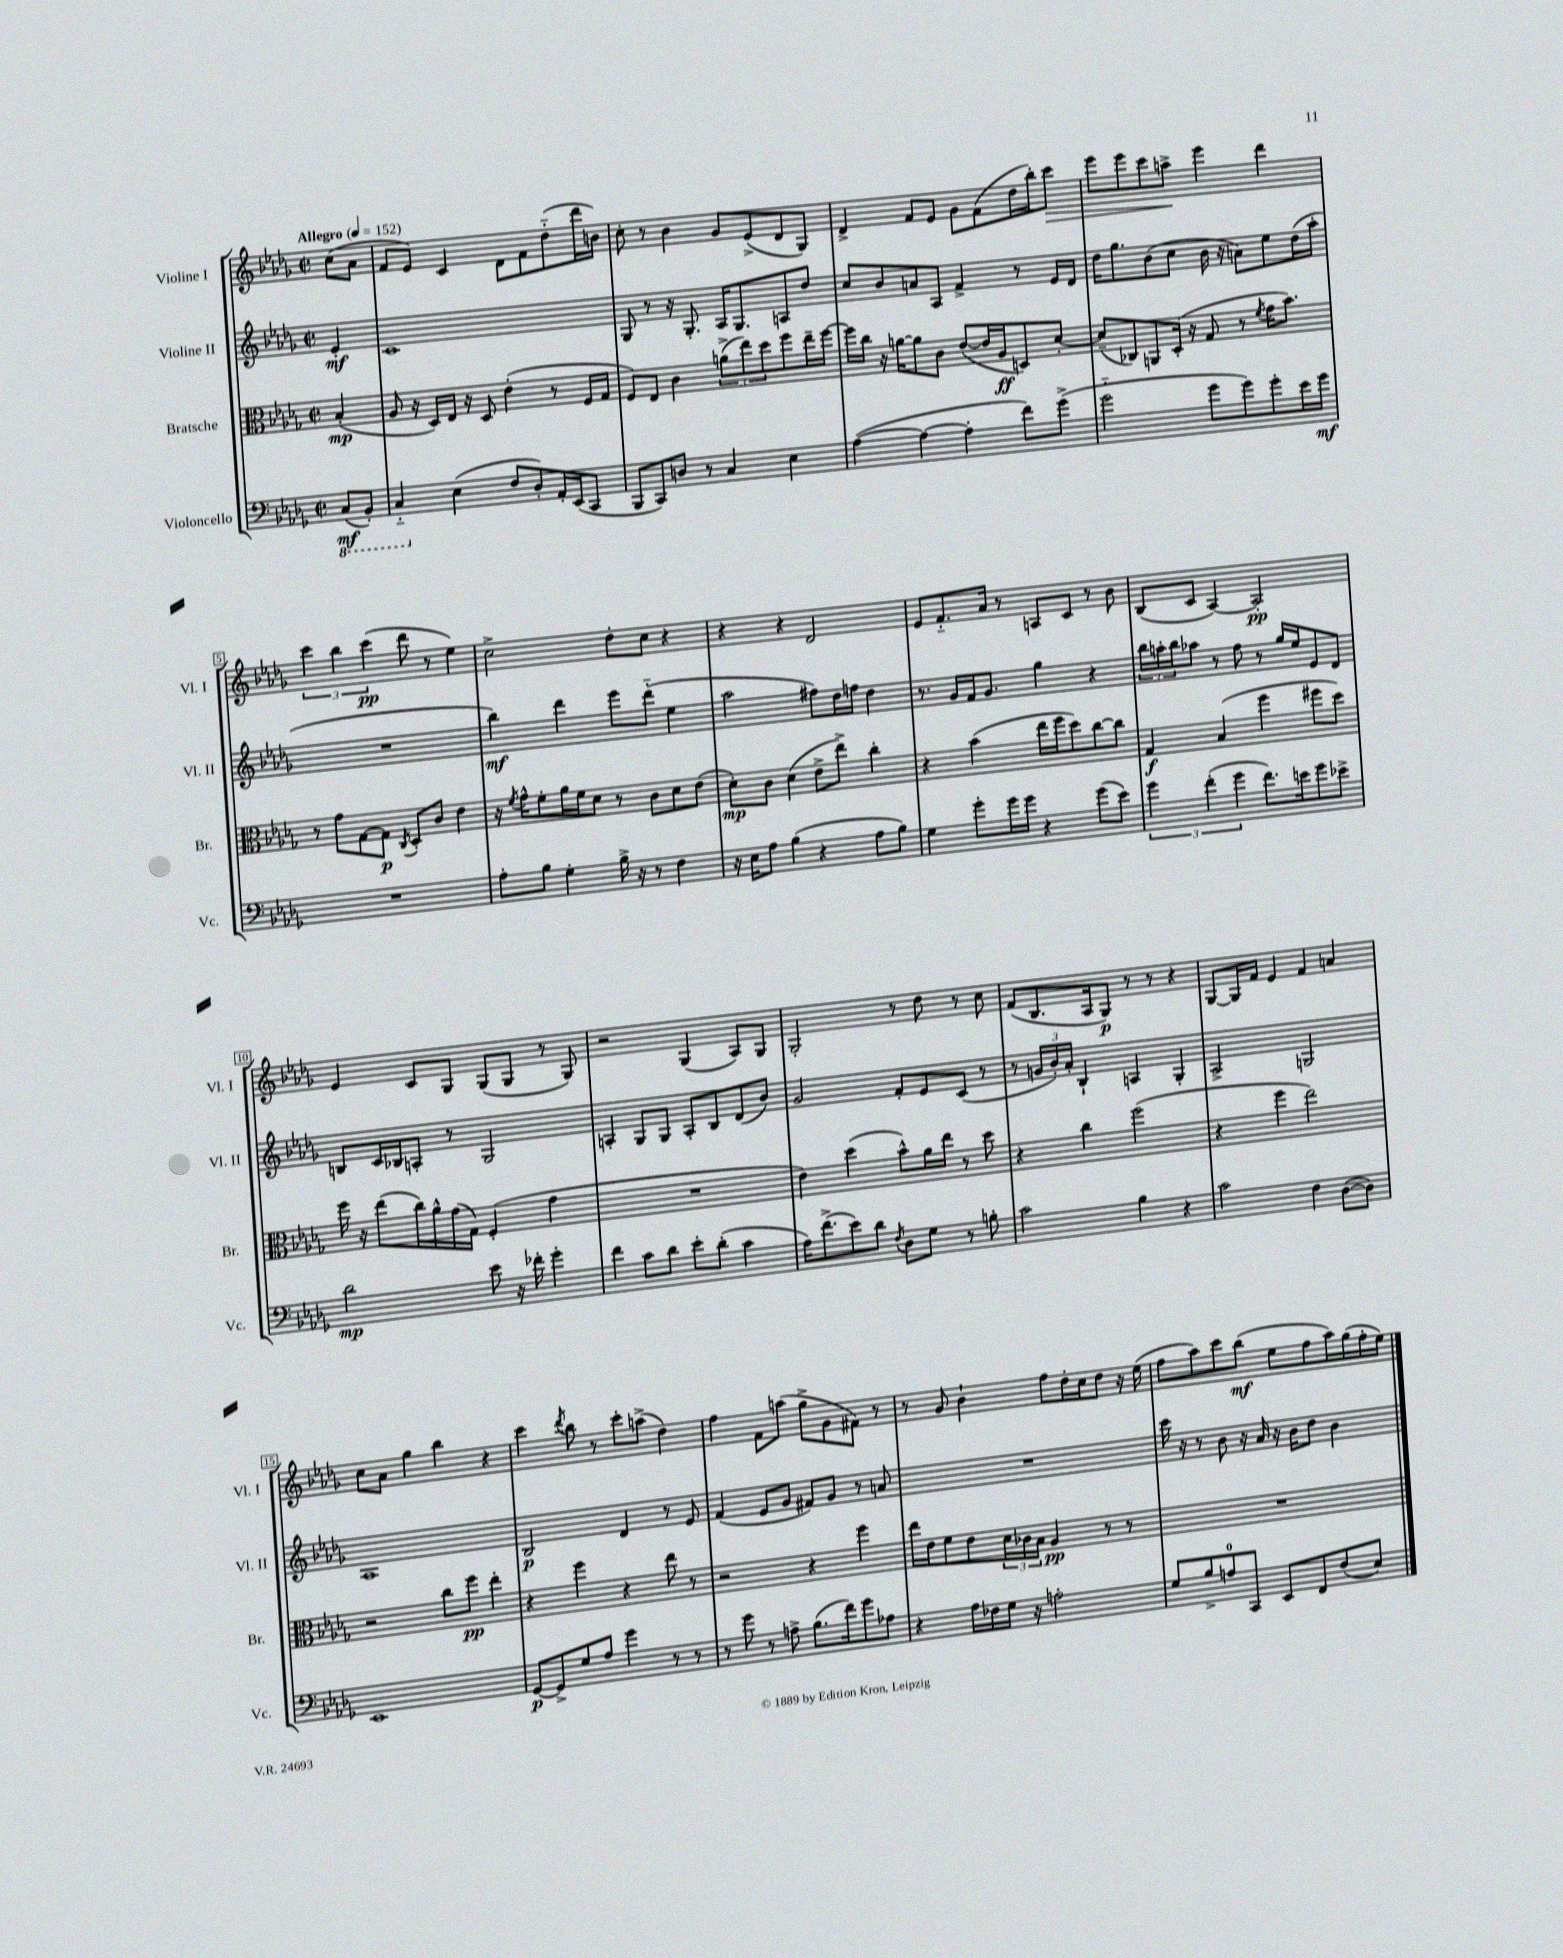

**kern	**kern	**kern	**kern
*staff4	*staff3	*staff2	*staff1
*clefF4	*clefC3	*clefG2	*clefG2
*k[b-e-a-d-g-]	*k[b-e-a-d-g-]	*k[b-e-a-d-g-]	*k[b-e-a-d-g-]
*M2/2	*M2/2	*M2/2	*M2/2
*met(c|)	*met(c|)	*met(c|)	*met(c|)
*MM152	*MM152	*MM152	*MM152
(8CC	(4B-'	4e-'	(8cc
8BBB-')	.	.	8a-
=	=	=	=
4CC'~	8A-	1c	8f
.	16r	.	8e-)
.	16D-)	.	.
(4E-	16E-	.	4c
.	16r	.	.
.	8D-	.	.
8F	(4e-'	.	8d-
8D-')	.	.	8f
16AA-'	8r	.	(8dd-'~
(16EE-	.	.	.
8CC	16F	.	16ddd-
.	16G-	.	16b)
=	=	=	=
8BBB-	8F)	8G-	8cc'
8CC)	8E-	8r	8r
8D	4c	16r	4b-
.	.	8.G-'	.
8r	.	.	.
4C	(12a^	16A-	8g-
.	.	8.G-	.
.	12ee-)	.	.
.	.	.	(8e-^
.	12dd-	.	.
4E-	8ff	8A	8d-
.	16ee-~	8dd-	8G-)
.	[16ff	.	.
=	=	=	=
([4A-	16ff]	8cc	4d-^
.	16cc	.	.
.	16r	8b-	.
.	[16a	.	.
4A-_	8a]	8a	8f
.	8c	8A-	8e-
4A-']	([8e-	4f^	8g-
.	16e-]	.	(8f
.	16A-	.	.
8f)	8D)	8r	16dd-
.	.	.	16bb-')
(8g-^	[8d-'	16e-	8ccc
.	.	16d-	.
=	=	=	=
2g-'~	(8d-~]	16dd-	8eee-
.	.	8.gg-	.
.	8C-)	.	8eee-
.	8AA	(8b-	8ccc
.	(16D-'	8cc	8aa^
.	16r	.	.
8g-	8G-	16b-	4eee-
.	.	16r	.
8g-)	8r	8a)	.
.	8qf	.	.
8g-'	16g-	8ee-	4ddd-
.	8.b-)	.	.
16e-	.	(16dd-	.
16g-	.	16aa-'	.
=	=	=	=
1r	8r	1r	6ccc
.	8g-	.	.
.	.	.	6bb-
.	[8G-	.	.
.	.	.	(6ccc
.	8G-]	.	.
.	8qC	.	.
.	8D-'	.	8ddd-
.	8c	.	8r
.	4e-	.	4ee-)
=	=	=	=
8A-'	16r	4bb-)	2cc^
.	8qf	.	.
.	16g-^^	.	.
8B-	8f'	.	.
4G-'	16a-	4ddd-	.
.	16f	.	.
.	8d-	.	.
16B-^	8r	8eee-	8dd-'
16r	.	.	.
8r	8c	(8ddd-'~	8cc
4F	8d-	4ee-	4r
.	(8e-	.	.
=	=	=	=
16r	8d-')	2aa-	4r
16E-	.	.	.
8A-	8c	.	.
(4B-	(4d-	.	4r
4r	8e-^	8ff#)	2d-
.	8ee-^)	16dd-	.
.	.	16ff	.
8A-	4cc'	4dd-	.
8B-)	.	.	.
=	=	=	=
4G-	4r	8.r	8e-
.	.	.	8.f'~
.	.	16g-	.
8g-'	(4b-	16f	.
.	.	8.g-	16a-
16g-	.	.	8r
16g-	.	.	.
4r	16ee-	4gg-	8A
.	16ff	.	.
.	8dd-)	.	8c
(8g-	[8cc	4r	8r
8e-)	8cc]	.	8b-
=	=	=	=
6g-	4G-	24bb-	(8B-
.	.	24aa'	.
.	.	24bb-	.
.	.	8aa-	8c
(6f'	.	.	.
.	(4B-	8r	[4A-)
6g-	.	.	.
.	.	8ff	.
8.f)	4ff	8r	2A-']
.	.	16gg-	.
16e	.	16ee-	.
8g-	8ff#	8e-	.
8e-^	8dd-)	8d-	.
=	=	=	=
2d-	16ff	8B	4e-
.	16r	.	.
.	(8ee-	16c	.
.	.	16B-	.
.	16cc)	8A'	8c
.	16a-^^	.	.
.	(16g-	8r	8G-
.	16G-)	.	.
8e-	(4F'	2G-	(8G-
16r	.	.	8G-
16f-'	.	.	.
4g-'	4g-	.	8r
.	.	.	8G-)
=	=	=	=
4f	1r	4A'	2r
8c	.	8G-	.
8d-	.	8G-	.
8e-'	.	8A'	(4G-
(8d-'	.	8B-	.
4c	.	(8d-	8A-)
.	.	8b-)	8G-
=	=	=	=
16A-)	4e-)	2g-	2G-'
(8.f^	.	.	.
8e-)	(4dd-	.	.
8d-	.	.	.
8qF	.	.	.
8D-	8b-^^)	8f'	8r
8G-	16a-	8e-	8dd-
.	16ee-	.	.
8r	8r	(8c	8r
8B'	8dd-	8r	8cc
=	=	=	=
2c	4r	8r	(8f
.	.	24g	8.B-
.	.	24b-')	.
.	.	24a-'	.
.	4cc	4B-`	.
.	.	.	16A-
.	.	.	8G-)
4B-	(2ff	4A	8r
.	.	.	8r
4r	.	4G-'	4r
=	=	=	=
2c	4r	2A-^	[8G-
.	.	.	16G-]
.	.	.	16f
.	4ff	.	4e-
4F	2ee-)	2G	4f
([8D-	.	.	4a
8D-])	.	.	.
=	=	=	=
1EE-	2r	1A-	8cc
.	.	.	8a-
.	.	.	4gg-
.	8cc	.	4bb-
.	8ff	.	.
.	4ee-'	.	4r
=	=	=	=
[8GG-	4r	2B-	4ccc
8GG-^]	.	.	.
.	.	.	8qddd-
8G-	4ff	.	8bb-
8A-	.	.	8r
4g-	4r	4d-	8ccc'
.	.	.	(8aa^
8r	8ee-	8r	4dd-)
8r	8r	8e-	.
=	=	=	=
8r	2r	(4f	4ff
8g-	.	.	.
8r	.	8e-	8f
8A^	.	8g-	(8aa
(8.B-	4r	8f#)	8gg-^
.	.	8g-	8g-
16f)	.	.	.
8g-	4ff	8r	8f#)
8A-	.	8a	8r
=	=	=	=
4r	16ee-	1r	8r
.	16e-	.	.
.	8f	.	8g-
16A-	8e-	.	4b-`
16F-	.	.	.
16G-	24d-	.	.
.	24c-	.	.
16r	.	.	.
.	24B-	.	.
2A'	4A-	.	8ff
.	.	.	16dd-'
.	.	.	16cc
.	8r	.	8dd-
.	8r	.	16r
.	.	.	(16ee-
=	=	=	=
8G-	1r	16ccc	8ff
.	.	16r	.
8B-^	.	8r	8aa-)
8A	.	8b-	8ccc
8CC	.	16r	(8bb-
.	.	16a-	.
8EE-	.	16r	8ee-
.	.	16b-	.
8FF	.	8dd-	8ff
(8F	.	4b-	16aa-)
.	.	.	(16gg-
8E-)	.	.	16ff'
.	.	.	16ee-)
==	==	==	==
*-	*-	*-	*-
